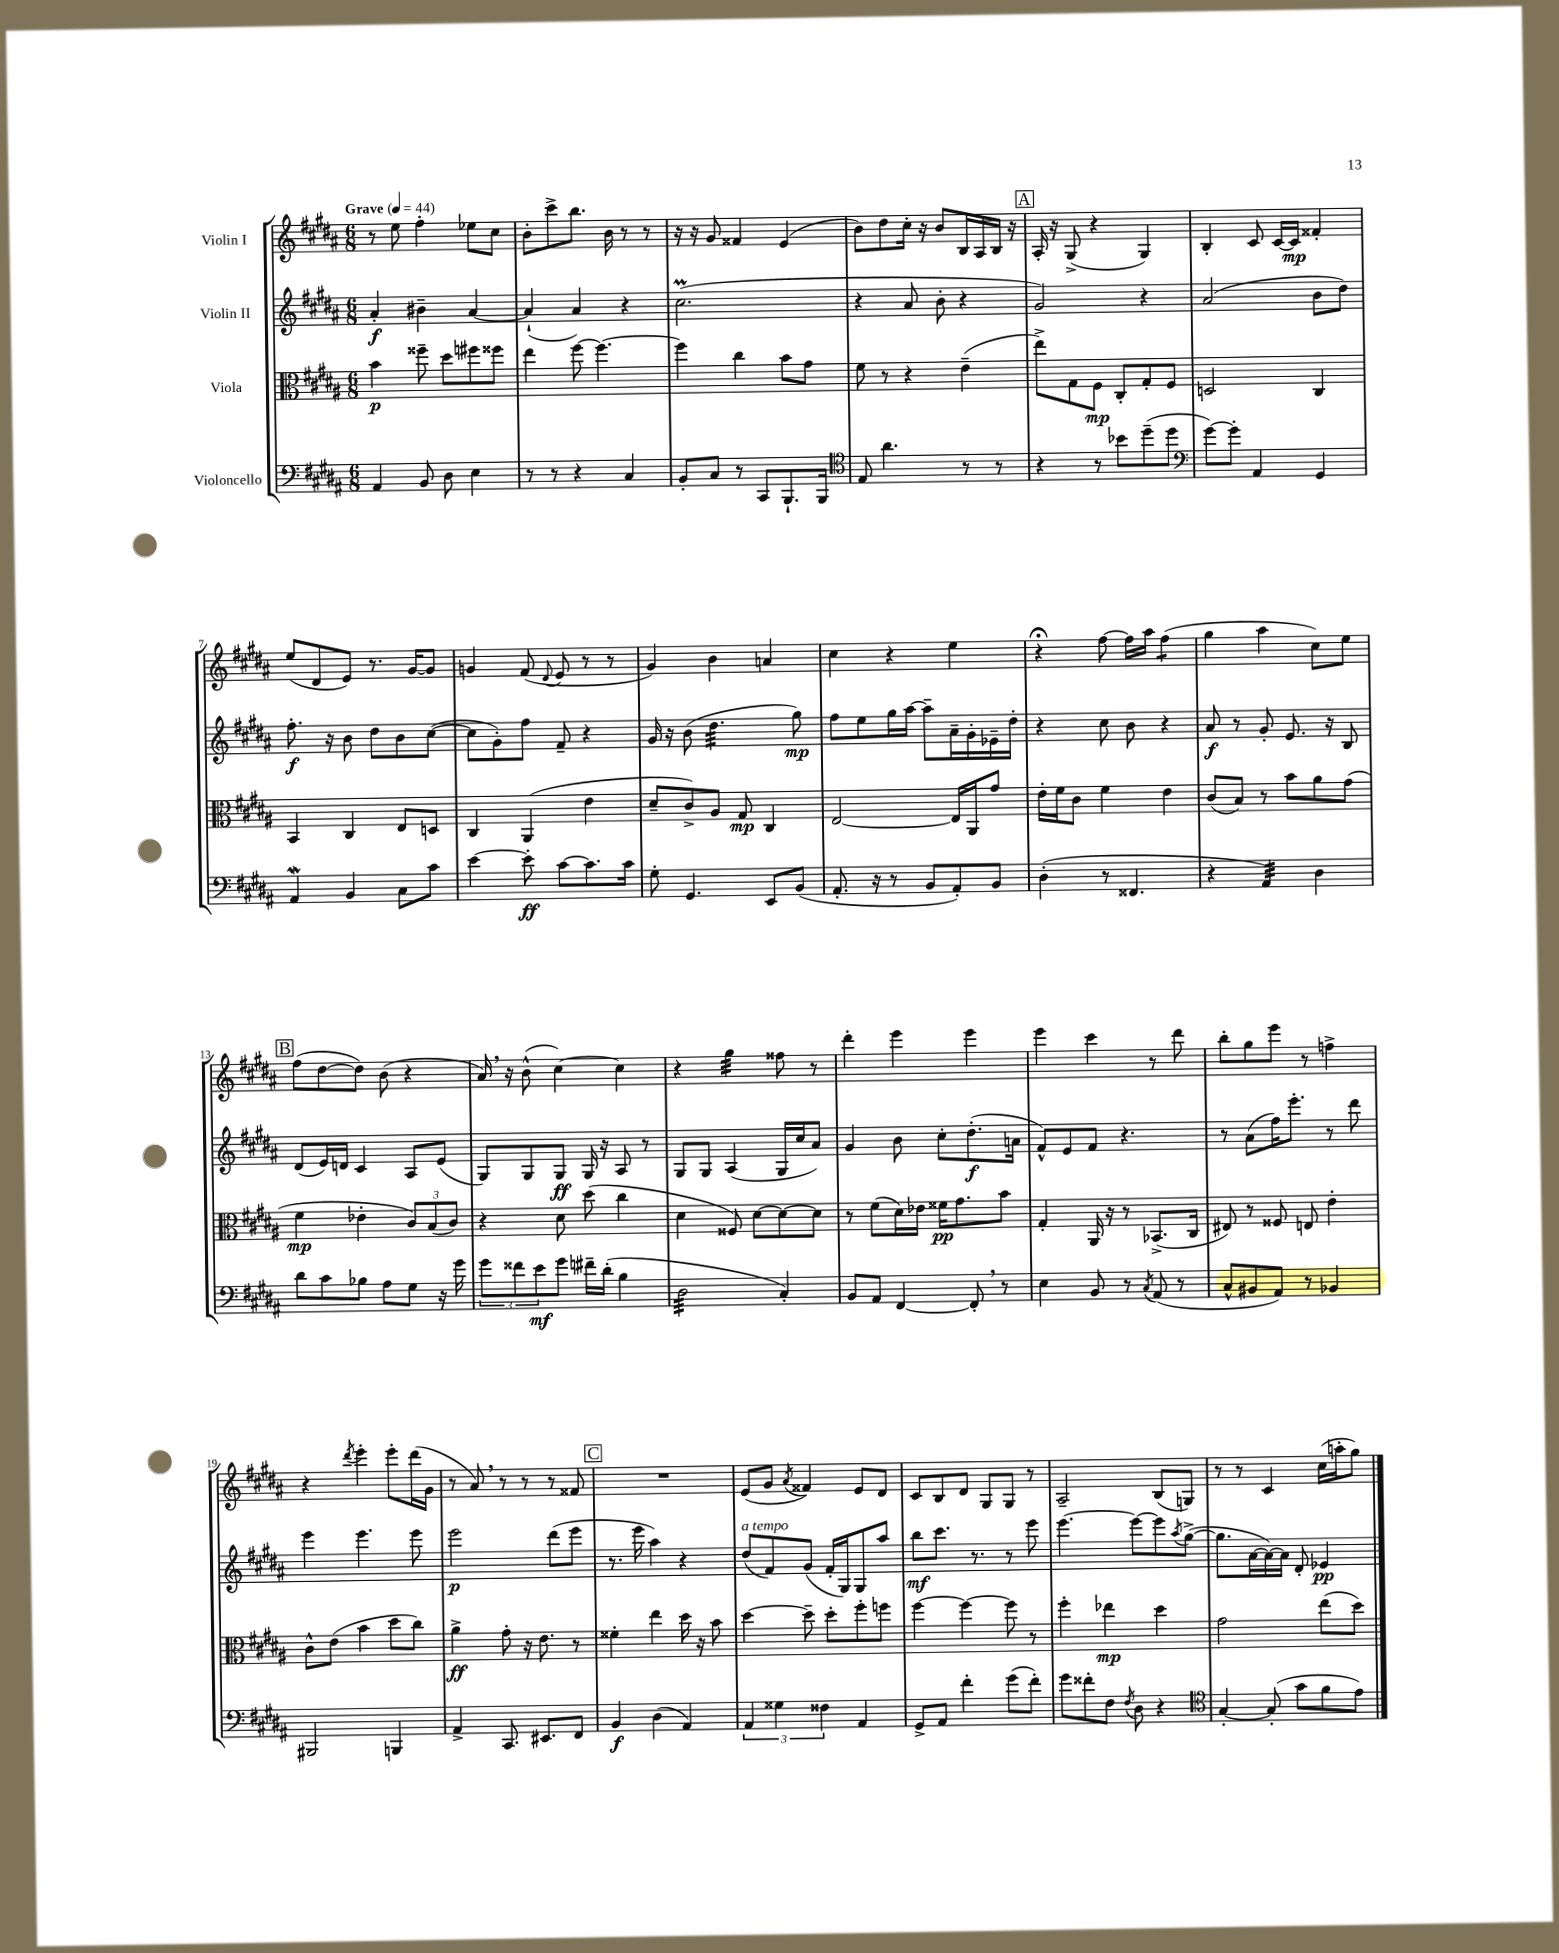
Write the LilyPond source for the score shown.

<<
\new StaffGroup <<
\new Staff = "s0" \with { instrumentName = "Violin I" } {
    \clef treble \key b \major \numericTimeSignature \time 6/8 \tempo "Grave" 4 = 44
    r8 e''8 fis''4-. ees''8 cis''8 |
    b'8-. cis'''8-> b''8. b'16 r8 r8 |
    r16 r16 gis'8 fisis'4 e'4( |
    b'8) dis''8 cis''16-. r16 b'8 b16 ais16 b16 r16 |
    \mark \markup { \box "A" } ais16-. r16 gis8->( r4 gis4) |
    b4-. cis'8 cis'16~ cis'16\mp fisis'4-. |
    e''8( dis'8 e'8) r8. gis'16~ gis'8 |
    g'4 fis'8( \appoggiatura { dis'8 } e'8 r8 r8 |
    gis'4) b'4 a'4 |
    cis''4 r4 e''4 |
    r4\fermata fis''8~ fis''16 ais''16 fis''4:8( |
    gis''4 ais''4 cis''8) e''8 |
    \mark \markup { \box "B" } fis''8( dis''8~ dis''8) b'8( r4 |
    ais'16) \breathe r16 b'8-^( cis''4~) cis''4 |
    r4 gis''4:32 fisis''8 r8 |
    dis'''4-. e'''4 e'''4 |
    e'''4 cis'''4 r8 dis'''8 |
    b''8-. gis''8 e'''8 r8 f''4-> |
    r4 \acciaccatura { dis'''8 } e'''4-. e'''8-. dis'''16( gis'16 |
    r8 ais'8) \breathe r8 r8 r8 fisis'8 |
    \mark \markup { \box "C" } R2. |
    e'8( gis'8 \acciaccatura { ais'8 } fisis'4) e'8 dis'8 |
    cis'8 b8 dis'8 gis8 gis8 r8 |
    ais2-- b8( g8) |
    r8 r8 cis'4 cis''16( a''16-. gis''8) \bar "|." |
}
\new Staff = "s1" \with { instrumentName = "Violin II" } {
    \clef treble \key b \major \numericTimeSignature \time 6/8
    ais'4-.\f bis'4-- ais'4~ |
    ais'4-!( ais'4) r4 |
    cis''2.\prall( |
    r4 ais'8 b'8-. r4 |
    \mark \markup { \box "A" } gis'2) r4 |
    ais'2( b'8 dis''8) |
    fis''8.-.\f r16 b'8 dis''8 b'8 cis''8~( |
    cis''8 gis'8-.) fis''8 fis'8-- r4 |
    gis'16 r16 b'8( dis''4.:32 gis''8\mp) |
    fis''8 e''8 gis''16 ais''16~ ais''8-- ais'16-- gis'16-. ees'16-- dis''16-. |
    r4 cis''8 b'8 r4 |
    ais'8\f r8 gis'8-. e'8. r16 b8 |
    \mark \markup { \box "B" } dis'8( e'16) d'16 cis'4 ais8 e'8( |
    gis8) gis8 gis8\ff gis16 r16 ais8 r8 |
    gis8 gis8 ais4( gis16 cis''16 ais'8) |
    gis'4 b'8 cis''8-. dis''8.-.\f( a'16 |
    fis'8-^) e'8 fis'8 r4. |
    r8 ais'8( fis''16) e'''8.-. r8 dis'''8 |
    e'''4 e'''4. e'''8 |
    e'''2\p dis'''8( e'''8 |
    \mark \markup { \box "C" } r8. e'''16 ais''4) r4 |
    dis''8^\markup { \italic "a tempo" }( fis'8) gis'8( fis'16-. gis16) gis8 ais''8 |
    b''8\mf cis'''8. r8. r8 e'''8 |
    e'''4.~ e'''8~ e'''8 \acciaccatura { ais''8 } gis''8~->( |
    gis''8. ais'16~ ais'16~) ais'16 dis'8-. ees'4\pp \bar "|." |
}
\new Staff = "s2" \with { instrumentName = "Viola" } {
    \clef alto \key b \major \numericTimeSignature \time 6/8
    b'4\p fisis''8-- dis''8 fis''8 fisis''8 |
    e''4 fis''8~ fis''4.~ |
    fis''4 cis''4 b'8 gis'8 |
    fis'8 r8 r4 e'4--( |
    \mark \markup { \box "A" } e''8->) gis8 fis8\mp cis8-. gis8-. fis8 |
    d2 cis4 |
    b,4 cis4 e8 d8 |
    cis4 ais,4( e'4 |
    dis'8-- cis'8->) ais8 gis8\mp cis4 |
    e2~ e16 ais,16 gis'8 |
    e'16-. fis'16 cis'8 fis'4 e'4 |
    cis'8( b8) r8 b'8 ais'8 gis'8( |
    \mark \markup { \box "B" } fis'4\mp ees'4-. \tuplet 3/2 { cis'8) b8( cis'8) } |
    r4 dis'8 dis''8( cis''4 |
    dis'4 fisis8) dis'8~ dis'8~ dis'8 |
    r8 fis'8( dis'16) ees'16 fisis'16\pp gis'8. b'8 |
    gis4-. ais,16 r16 r8 bes,8.->( cis16 |
    eis8) r8 fisis8 e8 e'4-. |
    cis'8-^ e'8( b'4 dis''8 cis''8) |
    ais'4->\ff gis'8-. r16 e'8. r8 |
    \mark \markup { \box "C" } fisis'4-. e''4 dis''16 r16 b'8 |
    dis''4~ dis''8-- dis''8-. fis''8-. f''8 |
    fis''4~ fis''4~ fis''8 r8 |
    fis''4-. ees''4\mp dis''4 |
    gis'2 e''8( dis''8) \bar "|." |
}
\new Staff = "s3" \with { instrumentName = "Violoncello" } {
    \clef bass \key b \major \numericTimeSignature \time 6/8
    ais,4 b,8 dis8 e4 |
    r8 r8 r4 cis4 |
    b,8-. cis8 r8 cis,8 b,,8.-! b,,16 |
    \clef tenor e8 ais'4. r8 r8 |
    \mark \markup { \box "A" } r4 r8 bes'8 dis''8--( dis''8 |
    \clef bass gis'8~) gis'8-. ais,4 gis,4 |
    ais,4\mordent b,4 cis8 cis'8 |
    e'4~ e'8-.\ff cis'8~ cis'8. cis'16 |
    gis8-. gis,4. e,8 b,8( |
    ais,8.-. r16 r8 b,8 ais,8-.) b,8 |
    dis4-.( r8 fisis,4. |
    r4 ais,4:32) dis4 |
    \mark \markup { \box "B" } dis'8 cis'8 bes8 ais8 gis8 r16 gis'16 |
    \tuplet 3/2 { gis'8 fisis'8 e'8\mf } gis'8 fis'16-- dis'16-.( b4 |
    dis2:32 cis4-.) |
    b,8 ais,8 fis,4~ fis,8-. \breathe r8 |
    e4 b,8 r8 \acciaccatura { cis8 } ais,8( r8 |
    cis8-^ bis,8 ais,8) r8 bes,4 |
    bis,,2 b,,4 |
    ais,4-> cis,8. eis,8. fis,8 |
    \mark \markup { \box "C" } b,4\f dis4( ais,4) |
    \tuplet 3/2 { ais,4 gisis4 fisis4 } ais,4 |
    gis,8-> ais,8 fis'4-. gis'8( fis'8-.) |
    gis'8 fisis'8-. fis8 \acciaccatura { fis8 } dis8 r4 |
    \clef tenor gis4~-. gis8-.( gis'8 fis'8 e'8) \bar "|." |
}
>>
>>
